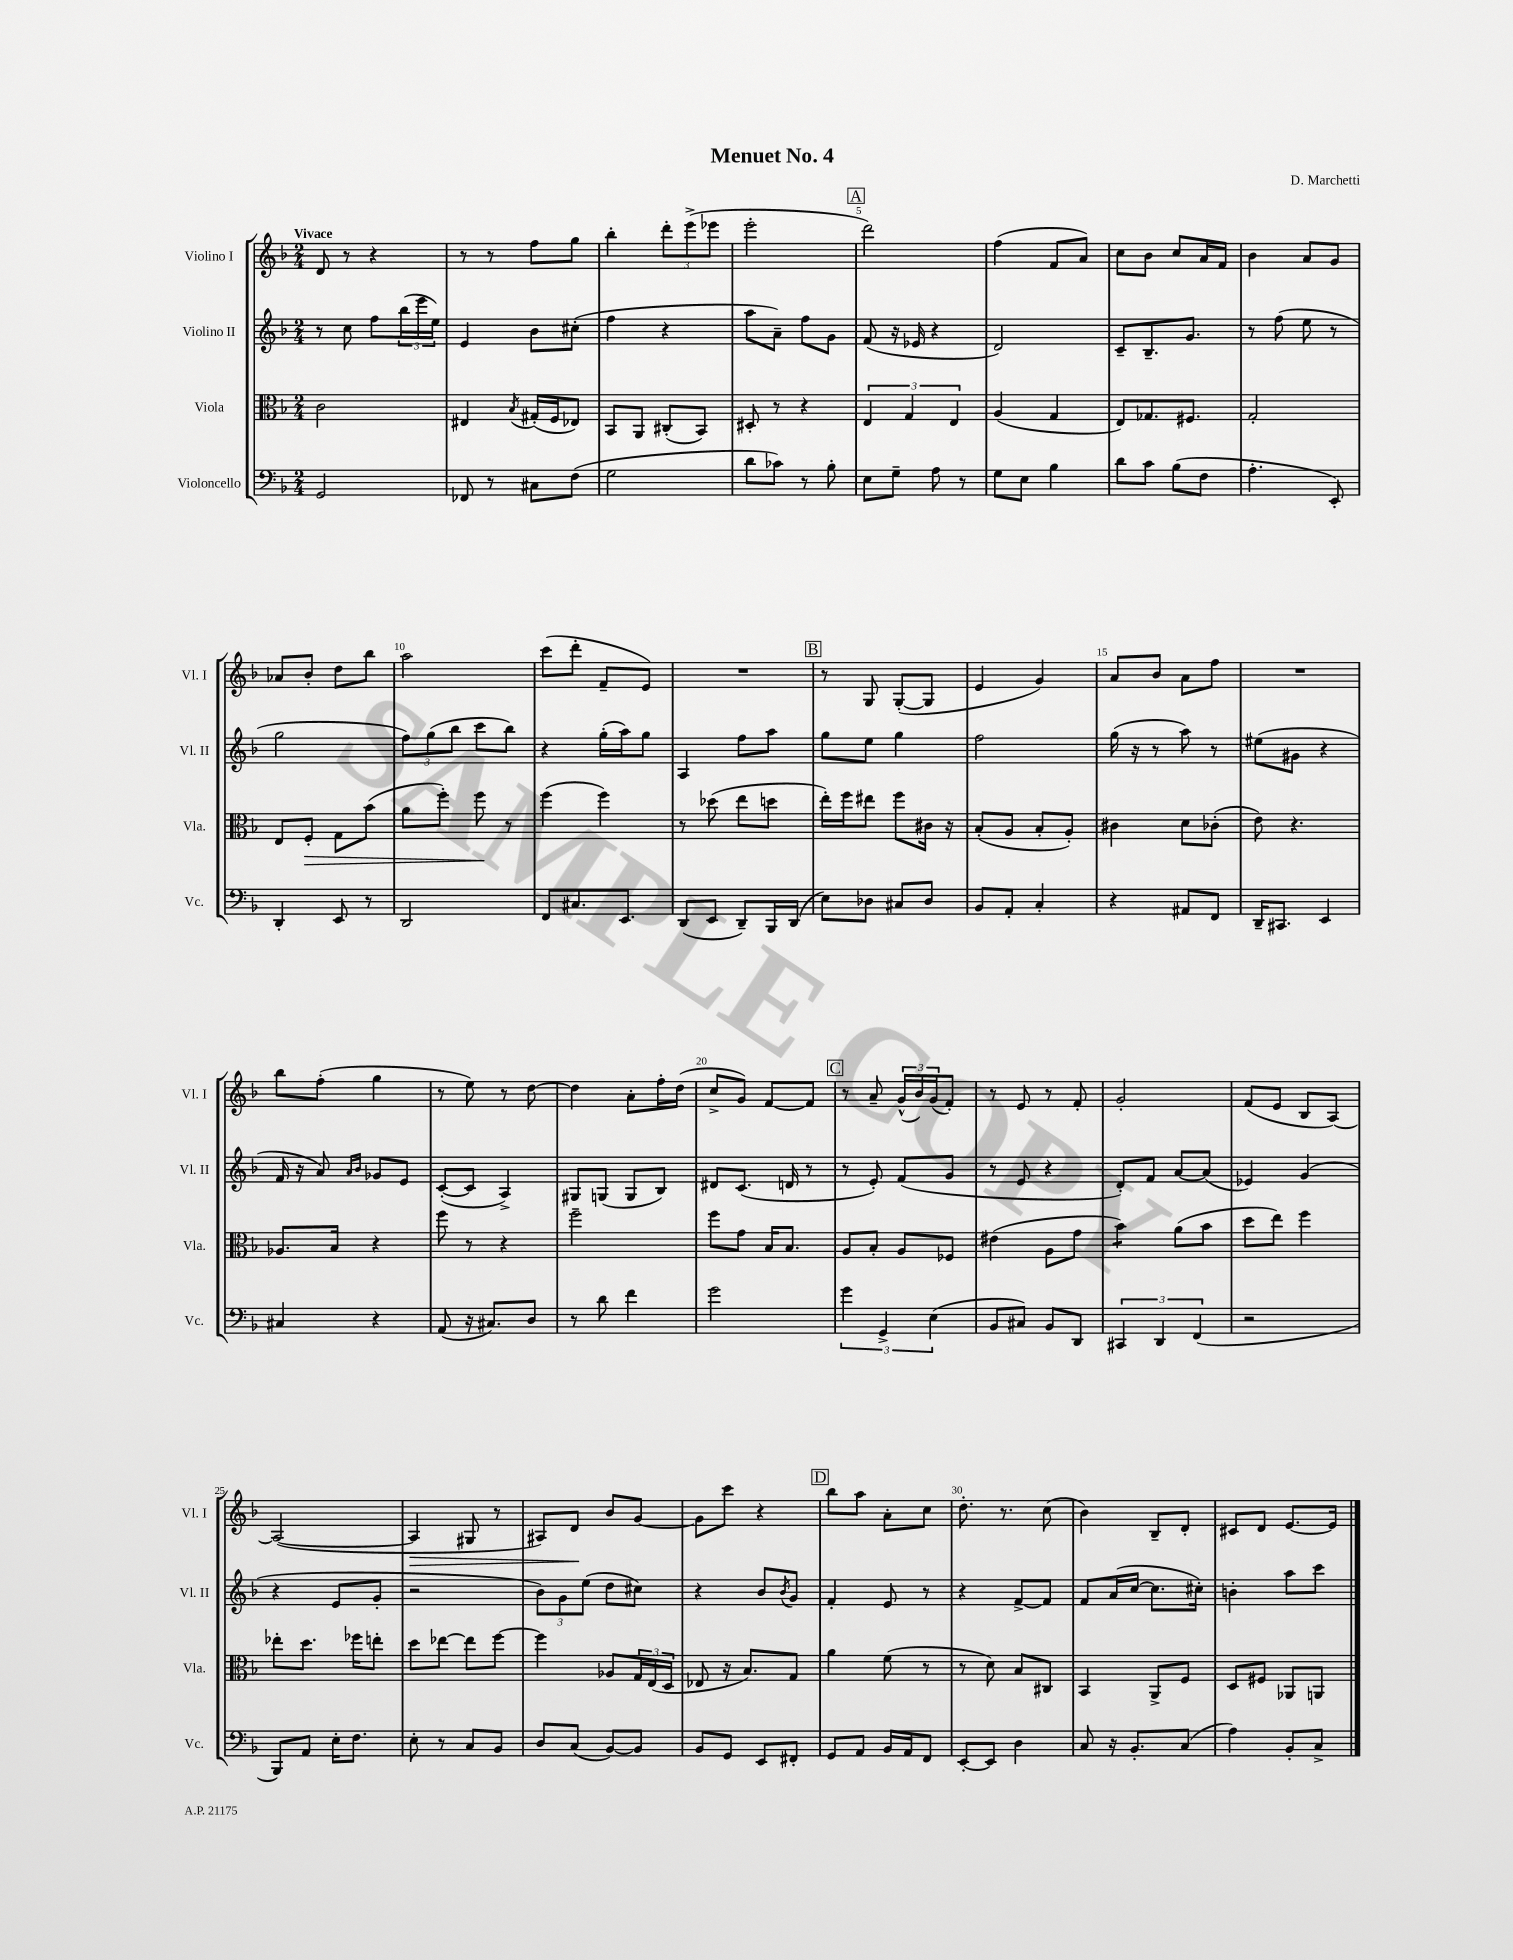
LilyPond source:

\header { title = "Menuet No. 4" composer = "D. Marchetti" }
<<
\new StaffGroup <<
\new Staff = "s0" \with { instrumentName = "Violino I" shortInstrumentName = "Vl. I" } {
    \clef treble \key f \major \numericTimeSignature \time 2/4 \tempo "Vivace"
    d'8 r8 r4 |
    r8 r8 f''8 g''8 |
    bes''4-. \tuplet 3/2 { d'''8-. e'''8->( ees'''8 } |
    e'''2-. |
    \mark \markup { \box "A" } d'''2) |
    f''4( f'8 a'8) |
    c''8 bes'8 c''8 a'16 f'16 |
    bes'4 a'8 g'8 |
    aes'8 bes'8-. d''8 bes''8 |
    a''2 |
    c'''8( d'''8-. f'8-- e'8) |
    R2 |
    \mark \markup { \box "B" } r8 g8 g8~-.( g8 |
    e'4 g'4) |
    a'8 bes'8 a'8 f''8 |
    R2 |
    bes''8 f''8-.( g''4 |
    r8 e''8) r8 d''8~ |
    d''4 a'8-. f''16-. d''16( |
    c''8-> g'8) f'8~ f'8 |
    \mark \markup { \box "C" } r8 a'8-- \tuplet 3/2 { g'16-^( bes'16) g'16( } f'8-.) |
    r8 e'8 r8 f'8-. |
    g'2-. |
    f'8( e'8 bes8 a8~) |
    a2~( |
    a4\> gis8 r8 |
    ais8) d'8\! bes'8 g'8~ |
    g'8 c'''8 r4 |
    \mark \markup { \box "D" } bes''8 a''8 a'8-. c''8 |
    d''8.-. r8. c''8( |
    bes'4) bes8-- d'8-. |
    cis'8 d'8 e'8.~ e'16 \bar "|." |
}
\new Staff = "s1" \with { instrumentName = "Violino II" shortInstrumentName = "Vl. II" } {
    \clef treble \key f \major \numericTimeSignature \time 2/4
    r8 c''8 f''8 \tuplet 3/2 { bes''16( e'''16 e''16) } |
    e'4 bes'8 cis''8-.( |
    f''4 r4 |
    a''8 a'8--) f''8 g'8 |
    \mark \markup { \box "A" } f'8( r16 ees'16 r4 |
    d'2) |
    c'8-- bes8.-- g'8. |
    r8 f''8( e''8 r8 |
    g''2 |
    \tuplet 3/2 { f''8) g''8( bes''8 } c'''8 bes''8) |
    r4 g''16-.( a''16) g''8 |
    a4 f''8 a''8 |
    \mark \markup { \box "B" } g''8 e''8 g''4 |
    f''2 |
    g''16( r16 r8 a''8) r8 |
    eis''8( gis'8 r4 |
    f'16 r16 a'8) \grace { a'16 bes'16 } ges'8 e'8 |
    c'8~-.( c'8 a4->) |
    gis8 g8( g8 bes8) |
    dis'8 c'8.( d'16 r8 |
    \mark \markup { \box "C" } r8 e'8-.) f'8( g'8 |
    r8 e'8 r4 |
    d'8-.) f'8 a'8~ a'8( |
    ees'4) g'4( |
    r4 e'8 g'8-. |
    r2 |
    \tuplet 3/2 { bes'8) g'8 e''8( } d''8 cis''8) |
    r4 bes'8 \acciaccatura { bes'8 } g'8 |
    \mark \markup { \box "D" } f'4-. e'8 r8 |
    r4 f'8~-> f'8 |
    f'8 a'16( c''16~ c''8. cis''16-.) |
    b'4-. a''8 c'''8 \bar "|." |
}
\new Staff = "s2" \with { instrumentName = "Viola" shortInstrumentName = "Vla." } {
    \clef alto \key f \major \numericTimeSignature \time 2/4
    c'2 |
    eis4 \acciaccatura { bes8 } gis16-.( f16 ees8) |
    bes,8 a,8 cis8-.( bes,8) |
    dis8-. r8 r4 |
    \mark \markup { \box "A" } \tuplet 3/2 { e4 g4 e4 } |
    a4( g4 |
    e8) ges8. fis8. |
    g2-. |
    e8 f8-.\> g8 bes'8( |
    a'8 f''8-.) f''8\! r8 |
    f''4( f''4) |
    r8 des''8( e''8 d''8 |
    \mark \markup { \box "B" } e''16-.) f''16 eis''8 f''8 cis'16 r16 |
    bes8-.( a8 bes8-. a8-.) |
    cis'4 d'8 ces'8-.( |
    e'8) r4. |
    aes8. bes16 r4 |
    f''8 r8 r4 |
    f''2-- |
    f''8 g'8 bes16 bes8. |
    \mark \markup { \box "C" } a8 bes8-. a8 fes8 |
    eis'4( a8 g'8 |
    bes'4:8) a'8( bes'8 |
    d''8 e''8) f''4 |
    ees''8-. d''8. fes''16 e''8-. |
    d''8 ees''8~ ees''8 f''8~ |
    f''4 aes8 \tuplet 3/2 { g16 e16( d16 } |
    ees8 r16 bes8.) g8 |
    \mark \markup { \box "D" } a'4 f'8( r8 |
    r8 d'8) bes8 cis8 |
    bes,4 a,8-> f8 |
    d8 fis8 aes,8 a,8 \bar "|." |
}
\new Staff = "s3" \with { instrumentName = "Violoncello" shortInstrumentName = "Vc." } {
    \clef bass \key f \major \numericTimeSignature \time 2/4
    g,2 |
    fes,8 r8 cis8 f8( |
    g2 |
    d'8 ces'8) r8 bes8-. |
    \mark \markup { \box "A" } e8 g8-- a8 r8 |
    g8 e8 bes4 |
    d'8 c'8 bes8( f8 |
    a4.-. e,8-.) |
    d,4-. e,8 r8 |
    d,2 |
    f,8 cis8. e,8. |
    d,8( e,8 d,8--) bes,,16 d,16( |
    \mark \markup { \box "B" } e8) des8 cis8 des8 |
    bes,8 a,8-. c4-. |
    r4 ais,8 f,8 |
    d,16-- cis,8. e,4 |
    cis4 r4 |
    a,8( r16 cis8.) d8 |
    r8 d'8 f'4 |
    g'2 |
    \mark \markup { \box "C" } \tuplet 3/2 { g'4 g,4-> e4( } |
    bes,8 cis8) bes,8 d,8 |
    \tuplet 3/2 { cis,4 d,4 f,4( } |
    r2 |
    bes,,8) a,8 e16-. f8. |
    e8-. r8 c8 bes,8 |
    d8 c8( bes,8~) bes,8 |
    bes,8 g,8 e,8 fis,8-. |
    \mark \markup { \box "D" } g,8 a,8 bes,16 a,16 f,8 |
    e,8~-. e,8 d4 |
    c8 r16 bes,8.-. c8( |
    a4) bes,8-. c8-> \bar "|." |
}
>>
>>
\layout { \context { \Score \override BarNumber.break-visibility = ##(#f #t #t) barNumberVisibility = #(every-nth-bar-number-visible 5) } }
